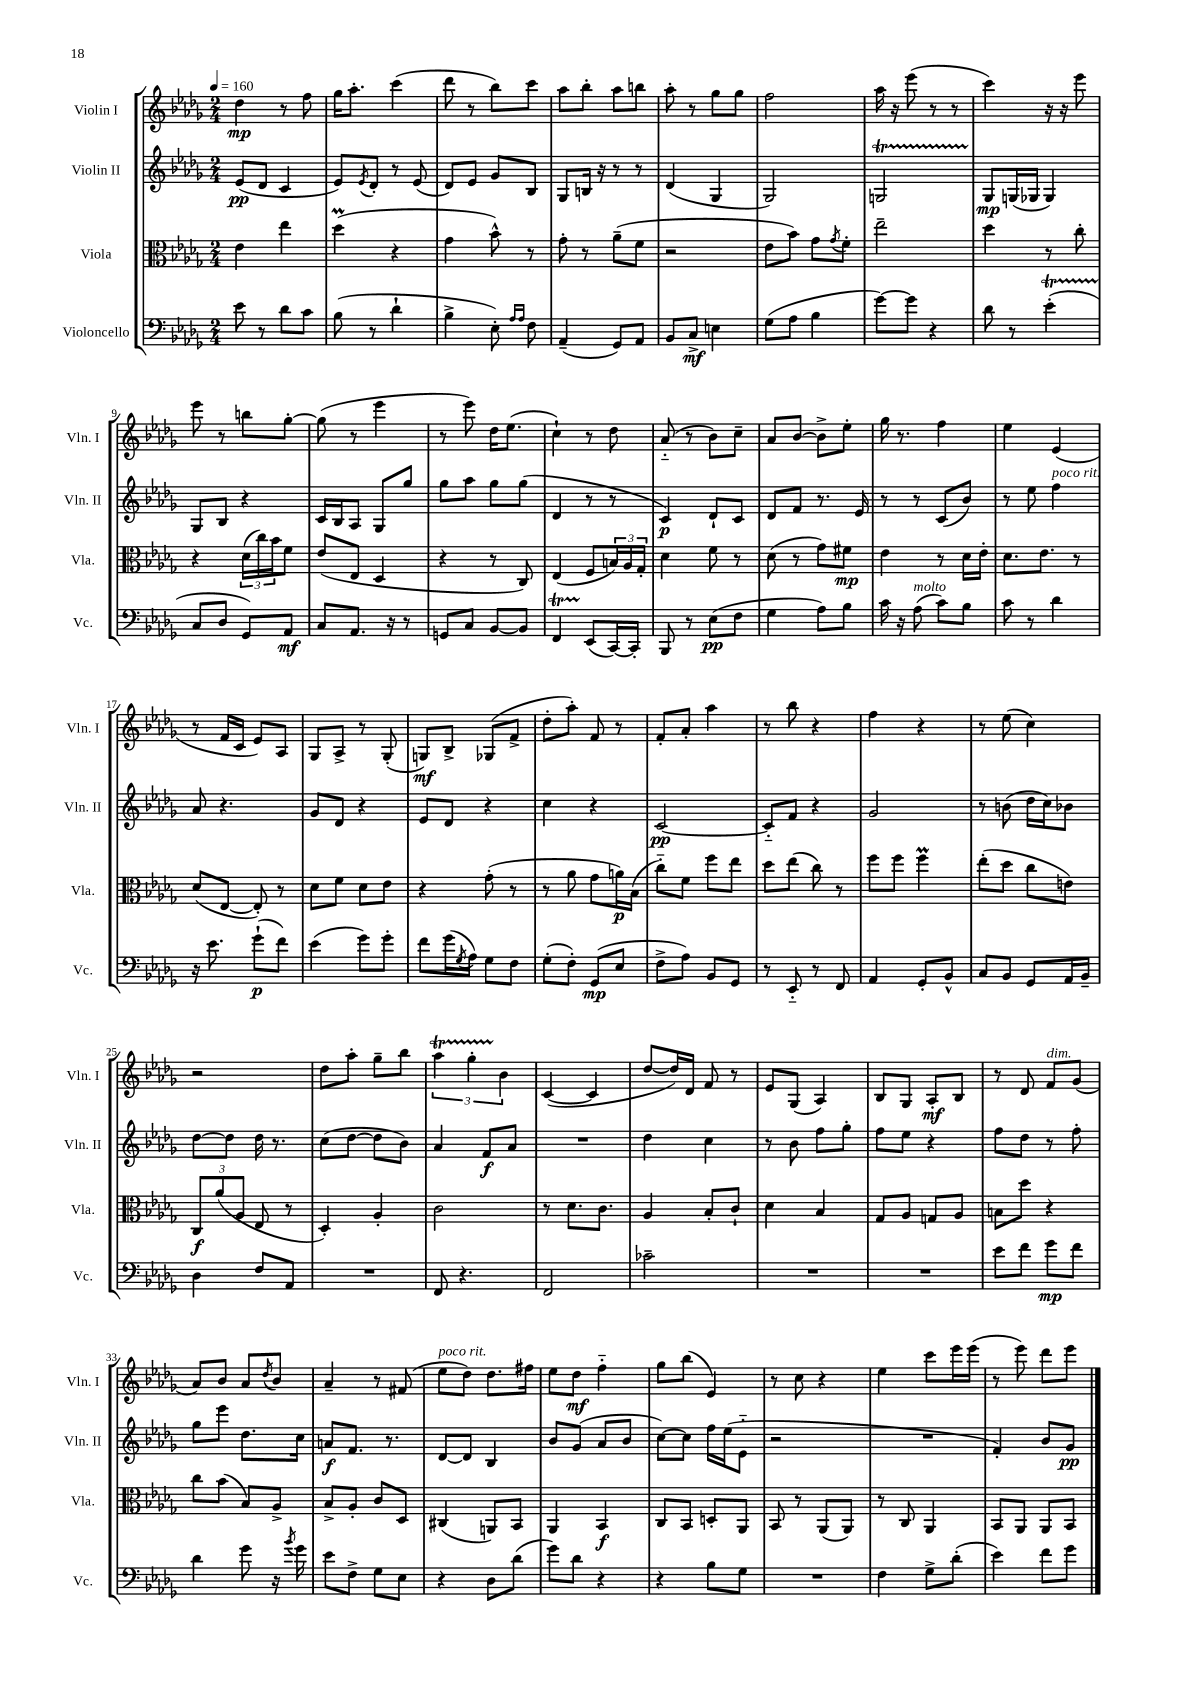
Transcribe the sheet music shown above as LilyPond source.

<<
\new StaffGroup <<
\new Staff = "s0" \with { instrumentName = "Violin I" shortInstrumentName = "Vln. I" } {
    \clef treble \key des \major \numericTimeSignature \time 2/4 \tempo 4 = 160
    des''4\mp r8 f''8 |
    ges''16 aes''8.-. c'''4( |
    des'''8 r8 bes''8) c'''8 |
    aes''8 bes''8-. aes''8 b''8 |
    aes''8-. r8 ges''8 ges''8 |
    f''2 |
    aes''16 r16 ees'''8( r8 r8 |
    c'''4) r16 r16 ees'''8 |
    ees'''8 r8 b''8 ges''8~-. |
    ges''8( r8 ees'''4 |
    r8 ees'''8) des''16 ees''8.( |
    c''4-!) r8 des''8 |
    aes'8-_( r8 bes'8) c''8-- |
    aes'8 bes'8~ bes'8-> ees''8-. |
    ges''16 r8. f''4 |
    ees''4 ees'4( |
    r8 f'16 c'16 ees'8) aes8 |
    ges8 aes8-> r8 ges8-.( |
    g8\mf) bes8-> ges8( f'8-> |
    des''8-. aes''8-.) f'8 r8 |
    f'8-. aes'8-. aes''4 |
    r8 bes''8 r4 |
    f''4 r4 |
    r8 ees''8( c''4) |
    r2 |
    des''8 aes''8-. ges''8-- bes''8 |
    \tuplet 3/2 { aes''4\startTrillSpan ges''4-. bes'4\stopTrillSpan } |
    c'4~( c'4 |
    des''8~ des''16) des'16 f'8 r8 |
    ees'8 ges8( aes4) |
    bes8 ges8 aes8-.\mf bes8 |
    r8 des'8 f'8^\markup { \italic "dim." } ges'8( |
    aes'8) bes'8 aes'8 \acciaccatura { des''8 } bes'8 |
    aes'4-- r8 fis'8( |
    ees''8^\markup { \italic "poco rit." } des''8) des''8. fis''16 |
    ees''8 des''8\mf f''4-_ |
    ges''8 bes''8( ees'4) |
    r8 c''8 r4 |
    ees''4 c'''8 ees'''16 ees'''16( |
    r8 ees'''8) des'''8 ees'''8 \bar "|." |
}
\new Staff = "s1" \with { instrumentName = "Violin II" shortInstrumentName = "Vln. II" } {
    \clef treble \key des \major \numericTimeSignature \time 2/4
    ees'8\pp( des'8 c'4 |
    ees'8) \acciaccatura { ees'8 } des'8-. r8 ees'8( |
    des'8) ees'8 ges'8 bes8 |
    ges8 b16 r16 r8 r8 |
    des'4( ges4 |
    ges2) |
    g2\startTrillSpan |
    ges8\stopTrillSpan\mp g16( ges16 ges4) |
    ges8 bes8 r4 |
    c'16 bes16 aes8 ges8 ges''8 |
    ges''8 aes''8 ges''8 ges''8( |
    des'4 r8 r8 |
    c'4\p) des'8-! c'8 |
    des'8 f'8 r8. ees'16 |
    r8 r8 c'8( bes'8) |
    r8 ees''8 f''4^\markup { \italic "poco rit." } |
    aes'8 r4. |
    ges'8 des'8 r4 |
    ees'8 des'8 r4 |
    c''4 r4 |
    c'2~\pp |
    c'8-_ f'8 r4 |
    ges'2 |
    r8 b'8( des''16 c''16) bes'8 |
    des''8~ des''8 des''16 r8. |
    c''8( des''8~ des''8 bes'8) |
    aes'4 f'8\f aes'8 |
    R2 |
    des''4 c''4 |
    r8 bes'8 f''8 ges''8-. |
    f''8 ees''8 r4 |
    f''8 des''8 r8 f''8-. |
    ges''8 ees'''8 des''8. c''16 |
    a'8\f f'8. r8. |
    des'8~ des'8 bes4 |
    bes'8 ges'8( aes'8 bes'8 |
    c''8~) c''8 f''16 ees''16( ees'8-_ |
    r2 |
    R2 |
    f'4-.) bes'8 ges'8\pp \bar "|." |
}
\new Staff = "s2" \with { instrumentName = "Viola" shortInstrumentName = "Vla." } {
    \clef alto \key des \major \numericTimeSignature \time 2/4
    ees'4 ees''4 |
    des''4\prall( r4 |
    ges'4 bes'8-^) r8 |
    ges'8-. r8 aes'8--( f'8 |
    r2 |
    ees'8 bes'8) ges'8 \acciaccatura { ges'8 } f'8-. |
    ees''2-- |
    des''4 r8 c''8-. |
    r4 \tuplet 3/2 { des'16( c''16) bes'16 } f'8 |
    ees'8( ees8 des4 |
    r4 r8 c8) |
    ees4( f8 \tuplet 3/2 { b16) aes16 ges16-. } |
    des'4 f'8 r8 |
    des'8( r8 ges'8) fis'8\mp |
    ees'4 r8 des'16 ees'16-. |
    des'8. ees'8. r8 |
    des'8( ees8~ ees8-.) r8 |
    des'8 f'8 des'8 ees'8 |
    r4 ges'8-.( r8 |
    r8 aes'8 ges'8 a'16\p) bes16( |
    c''8-_) f'8 f''8 ees''8 |
    des''8 ees''8( c''8) r8 |
    f''8 f''8 f''4\prall |
    ees''8-.( des''8 c''8 e'8) |
    \tuplet 3/2 { c8\f aes'8( aes8 } ees8 r8 |
    des4-.) aes4-. |
    c'2 |
    r8 des'8. c'8. |
    aes4 bes8-. c'8-! |
    des'4 bes4 |
    ges8 aes8 g8 aes8 |
    b8 des''8 r4 |
    c''8 bes'8( bes8) aes8-> |
    bes8-> aes8-. c'8 des8 |
    cis4( a,8) bes,8 |
    aes,4 bes,4\f |
    c8 bes,8 d8-. aes,8 |
    bes,8 r8 aes,8( aes,8) |
    r8 c8 aes,4 |
    bes,8 aes,8 aes,8 bes,8 \bar "|." |
}
\new Staff = "s3" \with { instrumentName = "Violoncello" shortInstrumentName = "Vc." } {
    \clef bass \key des \major \numericTimeSignature \time 2/4
    ees'8 r8 des'8 c'8 |
    bes8( r8 des'4-! |
    bes4-> ees8-.) \grace { aes16 aes16 } f8 |
    aes,4--( ges,8) aes,8 |
    bes,8 c8->\mf e4 |
    ges8( aes8 bes4 |
    ges'8~) ges'8 r4 |
    des'8 r8 ees'4-.\startTrillSpan( |
    c8\stopTrillSpan des8 ges,8) aes,8\mf |
    c8 aes,8. r16 r8 |
    g,8 c8 bes,8~ bes,8 |
    f,4\startTrillSpan ees,8\stopTrillSpan( c,16~) c,16-. |
    bes,,8 r8 ees8\pp( f8 |
    ges4 aes8) bes8 |
    c'16 r16 aes8^\markup { \italic "molto" }( c'8) bes8 |
    c'8 r8 des'4 |
    r16 ees'8. ges'8-!\p( f'8) |
    ees'4( ges'8) ges'8-. |
    f'8 ges'16( \acciaccatura { ges8 } aes16) ges8 f8 |
    ges8-.( f8-.) ges,8\mp( ees8 |
    f8-> aes8) bes,8 ges,8 |
    r8 ees,8-_ r8 f,8 |
    aes,4 ges,8-. bes,8-^ |
    c8 bes,8 ges,8 aes,16 bes,16-- |
    des4 f8 aes,8 |
    R2 |
    f,8 r4. |
    f,2 |
    ces'2-- |
    R2 |
    R2 |
    ees'8 f'8 ges'8\mp f'8 |
    des'4 ges'8 r16 \acciaccatura { bes'8 } ges'16 |
    ees'8 f8-> ges8 ees8 |
    r4 des8 des'8( |
    ges'8) des'8 r4 |
    r4 bes8 ges8 |
    R2 |
    f4 ges8-> des'8-.( |
    ees'4) f'8 ges'8 \bar "|." |
}
>>
>>
